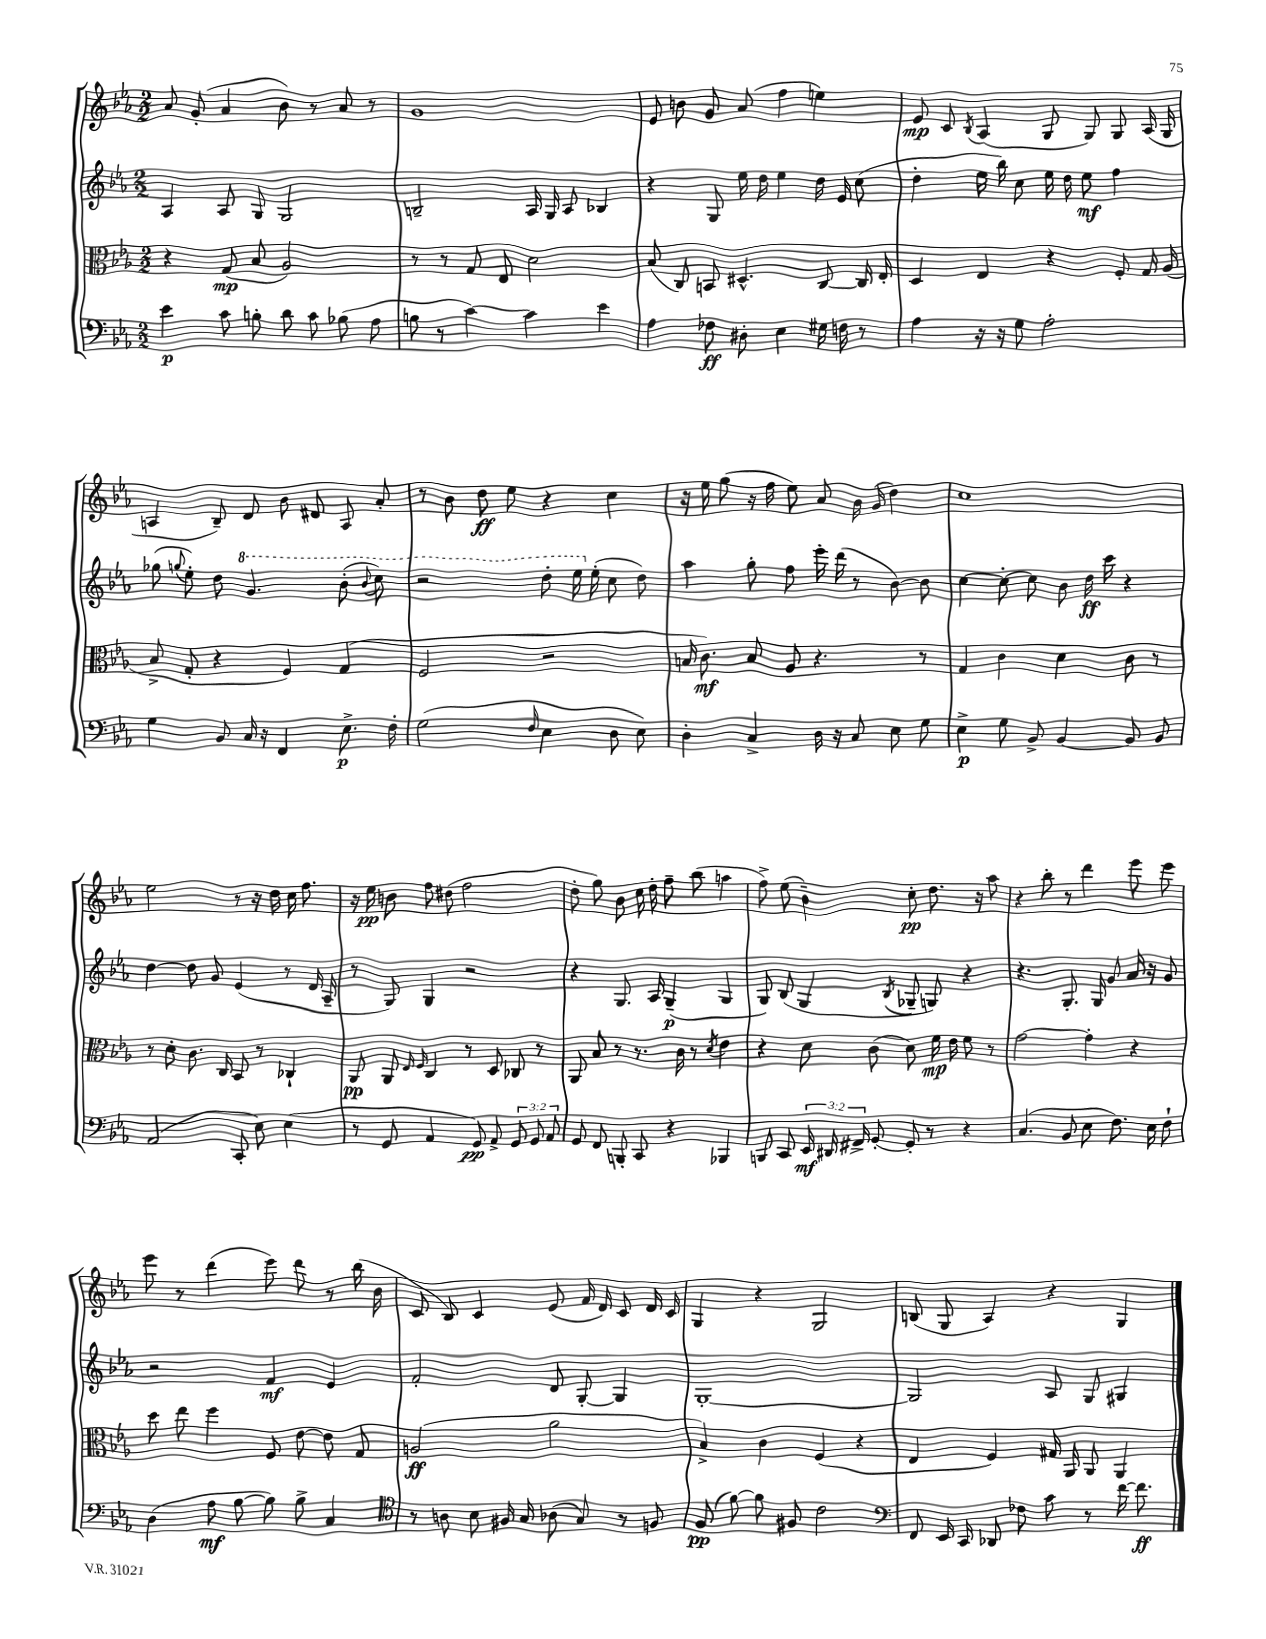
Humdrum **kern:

**kern	**kern	**kern	**kern
*staff4	*staff3	*staff2	*staff1
*clefF4	*clefC3	*clefG2	*clefG2
*k[b-e-a-]	*k[b-e-a-]	*k[b-e-a-]	*k[b-e-a-]
*M2/2	*M2/2	*M2/2	*M2/2
4e-	4r	4A-	8a-
.	.	.	(8g'
8c	(8G	8A-	4a-
8B'	8B-	8G	.
8d	2A-)	2G	8b-)
8c	.	.	8r
(8B-	.	.	8a-
8A-	.	.	8r
=	=	=	=
8B	8r	2B~	1g
8r	8r	.	.
[4c)	8G	.	.
.	8E-	.	.
4c]	2d	16A-	.
.	.	16G	.
.	.	8A-	.
4e-	.	4B-	.
=	=	=	=
4A-	(8B-	4r	8e-
.	8C)	.	8b
8F-	8BB	8G	8g
8D#'	4.D#^^	16ee-	(8a-
.	.	16dd	.
4E-	.	4ee-	4ff
16G#	[8C	16dd	4ee)
16F	.	16e-	.
8r	16C]	(8cc	.
.	16E-'	.	.
=	=	=	=
4A-	4D	4dd'	8e-
.	.	.	8c
.	.	.	8qB-
16r	4E-	16ee-	(4A-
16r	.	16bb-)	.
8G	.	8cc	.
2A-'	4r	16ee-	8G
.	.	16dd	.
.	.	8ee-	8G)
.	8F'	4ff	8G
.	16G	.	(16A-
.	(16A-	.	16G
=	=	=	=
4G	8B-^	(8gg-	4A
.	.	8qqgg	.
.	8G'	8ee-')	.
8BB-	4r	8dd	8B-~)
16C	.	4.gg	8d
16r	.	.	.
4FF	4F)	.	8b-
.	.	.	8d#
8.E-^	(4G	(8bb-'	8A
.	.	8qqbb-	.
.	.	8ccc)	8a-'
16F'	.	.	.
=	=	=	=
(2G	2F	2r	8r
.	.	.	8b-
.	.	.	8dd
.	.	.	8ee-
16qqF	.	.	.
4E-	2r	8ddd'	4r
.	.	16eee-	.
.	.	(16ee-'	.
8D	.	8cc	4cc
8E-)	.	8dd)	.
=	=	=	=
4D'	16B	4aa-	16r
.	8.c)	.	16ee-
.	.	.	(8gg
4C^	8B	8gg'	16r
.	.	.	16ff
.	8A-	8ff	8ee-)
16D	4.r	16eee-'	8a-
16r	.	(16ddd	.
8C	.	8r	16b-
.	.	.	(16g
8E-	.	[8b-)	4dd)
8G	8r	8b-]	.
=	=	=	=
4E-^	4G	[4cc	1cc
8G	4c	8cc'_	.
8BB-^	.	8cc]	.
[4BB-	4d	8b-	.
.	.	16dd	.
.	.	16ccc	.
8BB-]	8c	4r	.
8BB-	8r	.	.
=	=	=	=
(2AA-	8r	[4dd	2ee-
.	8d'	.	.
.	8.c	8dd]	.
.	.	8g	.
.	16C	.	.
8CC'	8BB-	(4e-	8r
8E-)	8r	.	16r
.	.	.	16dd
(4E-	4C-`	8r	16cc
.	.	.	8.ff
.	.	16d	.
.	.	16A-~	.
=	=	=	=
8r	8AA-	8r	16r
.	.	.	16ee-
8GG	8AA-	8G)	8b
.	16qqE-	.	.
.	16qqF	.	.
4AA-	4C	4G	8ff
.	.	.	(8dd#
8GG)	8r	2r	2ff
8AA-^	8D	.	.
12GG	8C-	.	.
12GG	.	.	.
.	8r	.	.
12AA-	.	.	.
=	=	=	=
8GG	8AA-	4r	8dd'
8FF	8B-	.	8gg)
8BBB'	8r	8.G	8b-
8CC	8.r	.	16cc
.	.	16A-	16dd'
4r	.	(4G~	8ff~
.	16c	.	.
.	8r	.	(8bb-
.	8qd	.	.
4BBB-	4e-	4G	4aa
=	=	=	=
8BBB	4r	8G)	8ff^)
8CC	.	(8B-	(8ee-
24EE-	8d	4G	4b-~)
24DD#	.	.	.
24FF#^	.	.	.
[8GG'	(8c	.	.
.	.	8qB-	.
8GG']	8d)	8G-~	8cc'
8r	16f	8G)	8.dd
.	16e-	.	.
4r	8f	4r	.
.	.	.	16r
.	8r	.	8aa-
=	=	=	=
(4.C	[2g	4.r	4r
.	.	.	8bb-'
8BB-	.	8.G'	8r
8E-	4g']	.	4ddd
.	.	16G	.
8.F)	.	8g	.
.	4r	16a-	8eee-
16E-	.	16r	.
8F`	.	8g	8eee-
=	=	=	=
(4D	8dd	2r	8eee-
.	8ee-	.	8r
8A-	4ff	.	(4ddd
[8B-	.	.	.
8B-])	8F	4f	8eee-)
8B-^	[8e-	.	8ddd
4C	8e-]	4e-	8r
.	8G	.	(16bb-
.	.	.	16b-
=	=	=	=
*clefC4	*	*	*
8r	(2A	2f'	8c
8A	.	.	8B-)
8B-	.	.	4c
16F#	.	.	.
16G	.	.	.
(8A-	2a-	8d	(8e-
8G)	.	[8G'	16f
.	.	.	16d)
8r	.	4G]	8c
8F	.	.	16d
.	.	.	16c
=	=	=	=
(8F	4B-^)	[1G'	4G
[8f)	.	.	.
8f]	4c	.	4r
8F#	.	.	.
2c	(4F	.	2G
.	4r	.	.
=	=	=	=
*clefF4	*	*	*
8FF	4E-	2G]	(8B
16EE-	.	.	8G
16CC	.	.	.
8DD-	4F)	.	4A-)
8F-	.	.	.
8c	16G#	8A-	4r
.	16AA-	.	.
8r	8AA-	8G	.
[16f	4AA-	4G#	4G
8.f]	.	.	.
==	==	==	==
*-	*-	*-	*-
